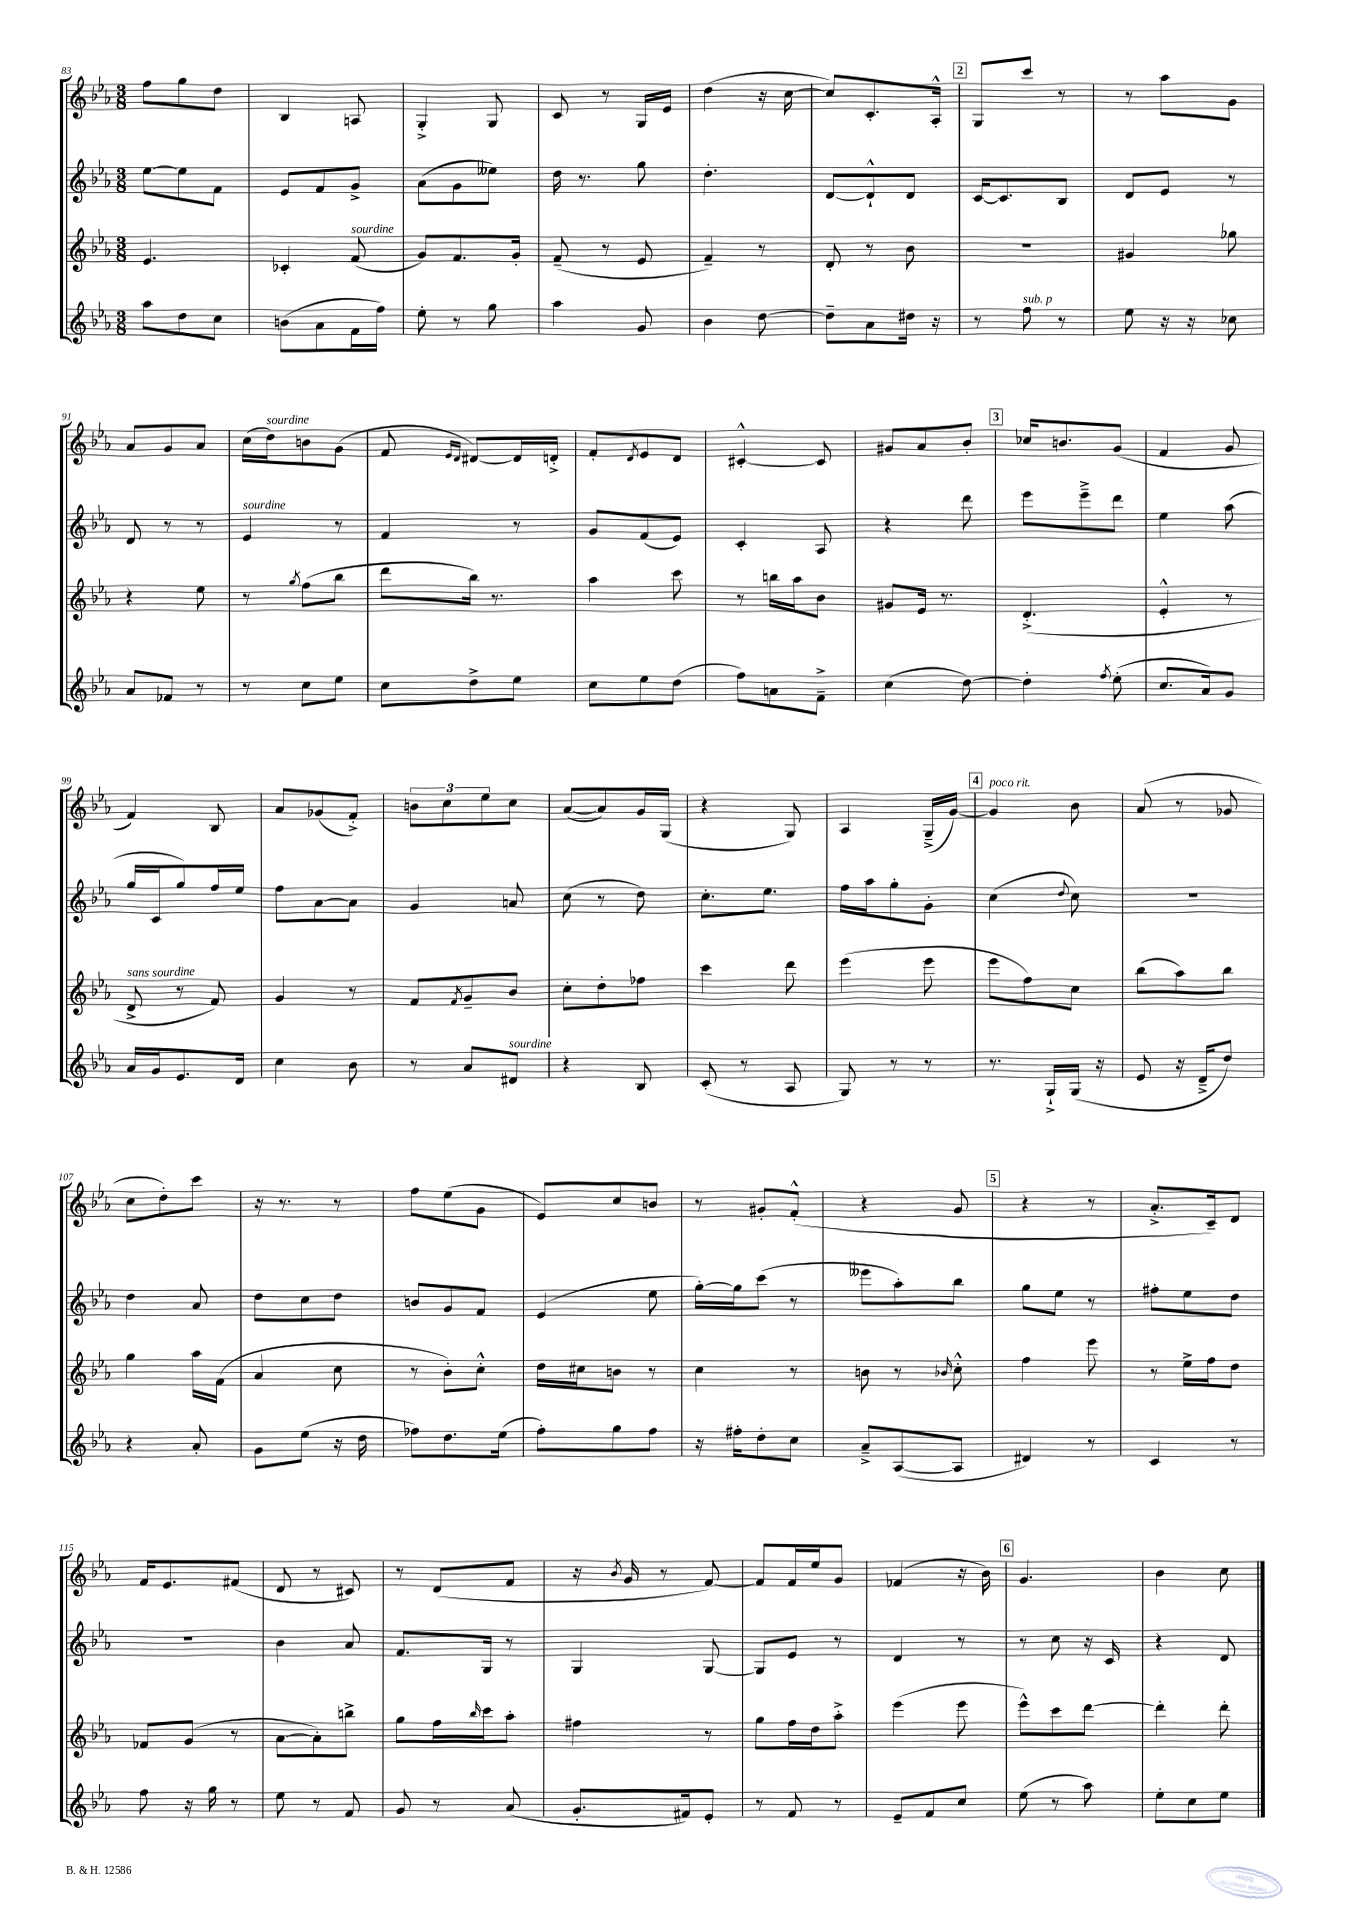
<<
\new StaffGroup <<
\new Staff = "s0" {
    \clef treble \key ees \major \numericTimeSignature \time 3/8
    f''8 g''8 d''8 |
    bes4 a8 |
    g4-.-> g8 |
    c'8 r8 g16 ees'16 |
    d''4( r16 c''16~ |
    c''8) c'8.-. aes16-.-^ |
    \mark \markup { \box "2" } g8 c'''8 r8 |
    r8 aes''8 g'8 |
    aes'8 g'8 aes'8 |
    c''16( d''16^\markup { \italic "sourdine" }) b'8 g'8( |
    f'8 \grace { ees'16 d'16 } dis'8~) dis'16 d'16-.-> |
    f'8-. \acciaccatura { d'8 } ees'8 d'8 |
    cis'4~-.-^ cis'8 |
    gis'8 aes'8 bes'8-. |
    \mark \markup { \box "3" } ces''16 b'8. g'8( |
    f'4 g'8 |
    f'4) bes8 |
    aes'8 ges'8( f'8-.->) |
    \tuplet 3/2 { b'8 c''8 ees''8 } c''8 |
    aes'8~( aes'8) g'16 g16( |
    r4 g8) |
    aes4 g16--->( g'16~) |
    \mark \markup { \box "4" } g'4^\markup { \italic "poco rit." } bes'8 |
    aes'8( r8 ges'8 |
    c''8 d''8-.) c'''8 |
    r16 r8. r8 |
    f''8 ees''8( g'8 |
    ees'8) c''8 b'8 |
    r8 gis'8-. f'8-.-^( |
    r4 g'8 |
    \mark \markup { \box "5" } r4 r8 |
    aes'8.-.-> c'16--) d'8 |
    f'16 ees'8. fis'8( |
    d'8 r8 cis'8) |
    r8 d'8( f'8 |
    r16 \acciaccatura { bes'8 } g'16 r8 f'8~) |
    f'8 f'16 ees''16 g'8 |
    fes'4( r16 bes'16) |
    \mark \markup { \box "6" } g'4. |
    bes'4 c''8 \bar "|." |
}
\new Staff = "s1" {
    \clef treble \key ees \major \numericTimeSignature \time 3/8
    ees''8~ ees''8 f'8 |
    ees'8 f'8 g'8-> |
    aes'8( g'8 eeses''8) |
    d''16 r8. g''8 |
    d''4.-. |
    d'8~ d'8-!-^ d'8 |
    \mark \markup { \box "2" } c'16~ c'8. bes8 |
    d'8 ees'8 r8 |
    d'8 r8 r8 |
    ees'4^\markup { \italic "sourdine" } r8 |
    f'4 r8 |
    g'8 f'8( ees'8) |
    c'4-. aes8 |
    r4 d'''8 |
    \mark \markup { \box "3" } ees'''8 ees'''8---> d'''8 |
    ees''4 aes''8( |
    g''16 c'16 g''8) f''16 ees''16 |
    f''8 aes'8~ aes'8 |
    g'4 a'8 |
    c''8( r8 d''8) |
    c''8.-. ees''8. |
    f''16 aes''16 g''8-. g'8-. |
    \mark \markup { \box "4" } c''4( \appoggiatura { d''8 } c''8) |
    R4. |
    d''4 aes'8 |
    d''8 c''8 d''8 |
    b'8 g'8 f'8 |
    ees'4( ees''8 |
    g''16~-.) g''16 c'''8( r8 |
    eeses'''8 aes''8-.) bes''8 |
    \mark \markup { \box "5" } g''8 ees''8 r8 |
    fis''8-. ees''8 d''8 |
    R4. |
    bes'4 aes'8 |
    f'8. g16 r8 |
    g4 g8~ |
    g8 ees'8 r8 |
    d'4 r8 |
    \mark \markup { \box "6" } r8 c''8 r16 c'16 |
    r4 d'8 \bar "|." |
}
\new Staff = "s2" {
    \clef treble \key ees \major \numericTimeSignature \time 3/8
    ees'4. |
    ces'4-. f'8^\markup { \italic "sourdine" }( |
    g'8) f'8. g'16-. |
    f'8--( r8 ees'8 |
    f'4--) r8 |
    d'8-. r8 bes'8 |
    \mark \markup { \box "2" } R4. |
    gis'4 ges''8 |
    r4 ees''8 |
    r8 \acciaccatura { g''8 } f''8( bes''8 |
    d'''8 bes''16) r8. |
    aes''4 c'''8 |
    r8 b''16 aes''16 bes'8 |
    gis'8 ees'16 r8. |
    \mark \markup { \box "3" } d'4.-.->( |
    ees'4-.-^ r8 |
    d'8->^\markup { \italic "sans sourdine" } r8 f'8) |
    g'4 r8 |
    f'8 \acciaccatura { f'8 } g'8-- bes'8 |
    c''8-. d''8-. fes''8 |
    c'''4 d'''8 |
    ees'''4( ees'''8 |
    \mark \markup { \box "4" } ees'''8 f''8) c''8 |
    bes''8( aes''8) bes''8 |
    g''4 aes''16 f'16( |
    aes'4 c''8 |
    r8 bes'8-.) c''8-.-^ |
    d''16 cis''16 b'8 r8 |
    c''4 r8 |
    b'8 r8 \grace { bes'16 } c''8-.-^ |
    \mark \markup { \box "5" } f''4 ees'''8 |
    r8 ees''16-> f''16 d''8 |
    fes'8 g'8( r8 |
    aes'8~ aes'8-.) b''8-> |
    g''8 f''16 \grace { bes''16 } c'''16 aes''8-. |
    fis''4 r8 |
    g''8 f''16 d''16 aes''8-.-> |
    ees'''4( ees'''8 |
    \mark \markup { \box "6" } ees'''8-^) c'''8 d'''8~ |
    d'''4-. d'''8-. \bar "|." |
}
\new Staff = "s3" {
    \clef treble \key ees \major \numericTimeSignature \time 3/8
    aes''8 d''8 c''8 |
    b'8( aes'8 f'16 f''16) |
    ees''8-. r8 g''8 |
    aes''4 g'8 |
    bes'4 d''8~ |
    d''8-- aes'8 dis''16 r16 |
    \mark \markup { \box "2" } r8 f''8^\markup { \italic "sub. p" } r8 |
    ees''8 r16 r16 ces''8 |
    aes'8 fes'8 r8 |
    r8 c''8 ees''8 |
    c''8 d''8-> ees''8 |
    c''8 ees''8 d''8( |
    f''8) a'8 f'8---> |
    c''4( d''8~) |
    \mark \markup { \box "3" } d''4-. \acciaccatura { f''8 } ees''8-.( |
    c''8. aes'16) g'8 |
    aes'16 g'16 ees'8. d'16 |
    c''4 bes'8 |
    r8 aes'8 dis'8^\markup { \italic "sourdine" } |
    r4 bes8 |
    c'8-.( r8 aes8 |
    g8) r8 r8 |
    \mark \markup { \box "4" } r8. g16-!-> g16( r16 |
    ees'8 r16 d'16---> d''8) |
    r4 aes'8-. |
    g'8 ees''8( r16 d''16 |
    fes''8) d''8. ees''16( |
    f''8-.) g''8 f''8 |
    r16 fis''16-. d''8-. c''8 |
    aes'8---> aes8~( aes8 |
    \mark \markup { \box "5" } dis'4) r8 |
    c'4 r8 |
    f''8 r16 g''16 r8 |
    ees''8 r8 f'8 |
    g'8 r8 aes'8( |
    g'8.-. fis'16) ees'8-. |
    r8 f'8 r8 |
    ees'8-- f'8 c''8 |
    \mark \markup { \box "6" } ees''8( r8 aes''8) |
    ees''8-. c''8 ees''8 \bar "|." |
}
>>
>>
\layout { \context { \Score currentBarNumber = #83 } }
